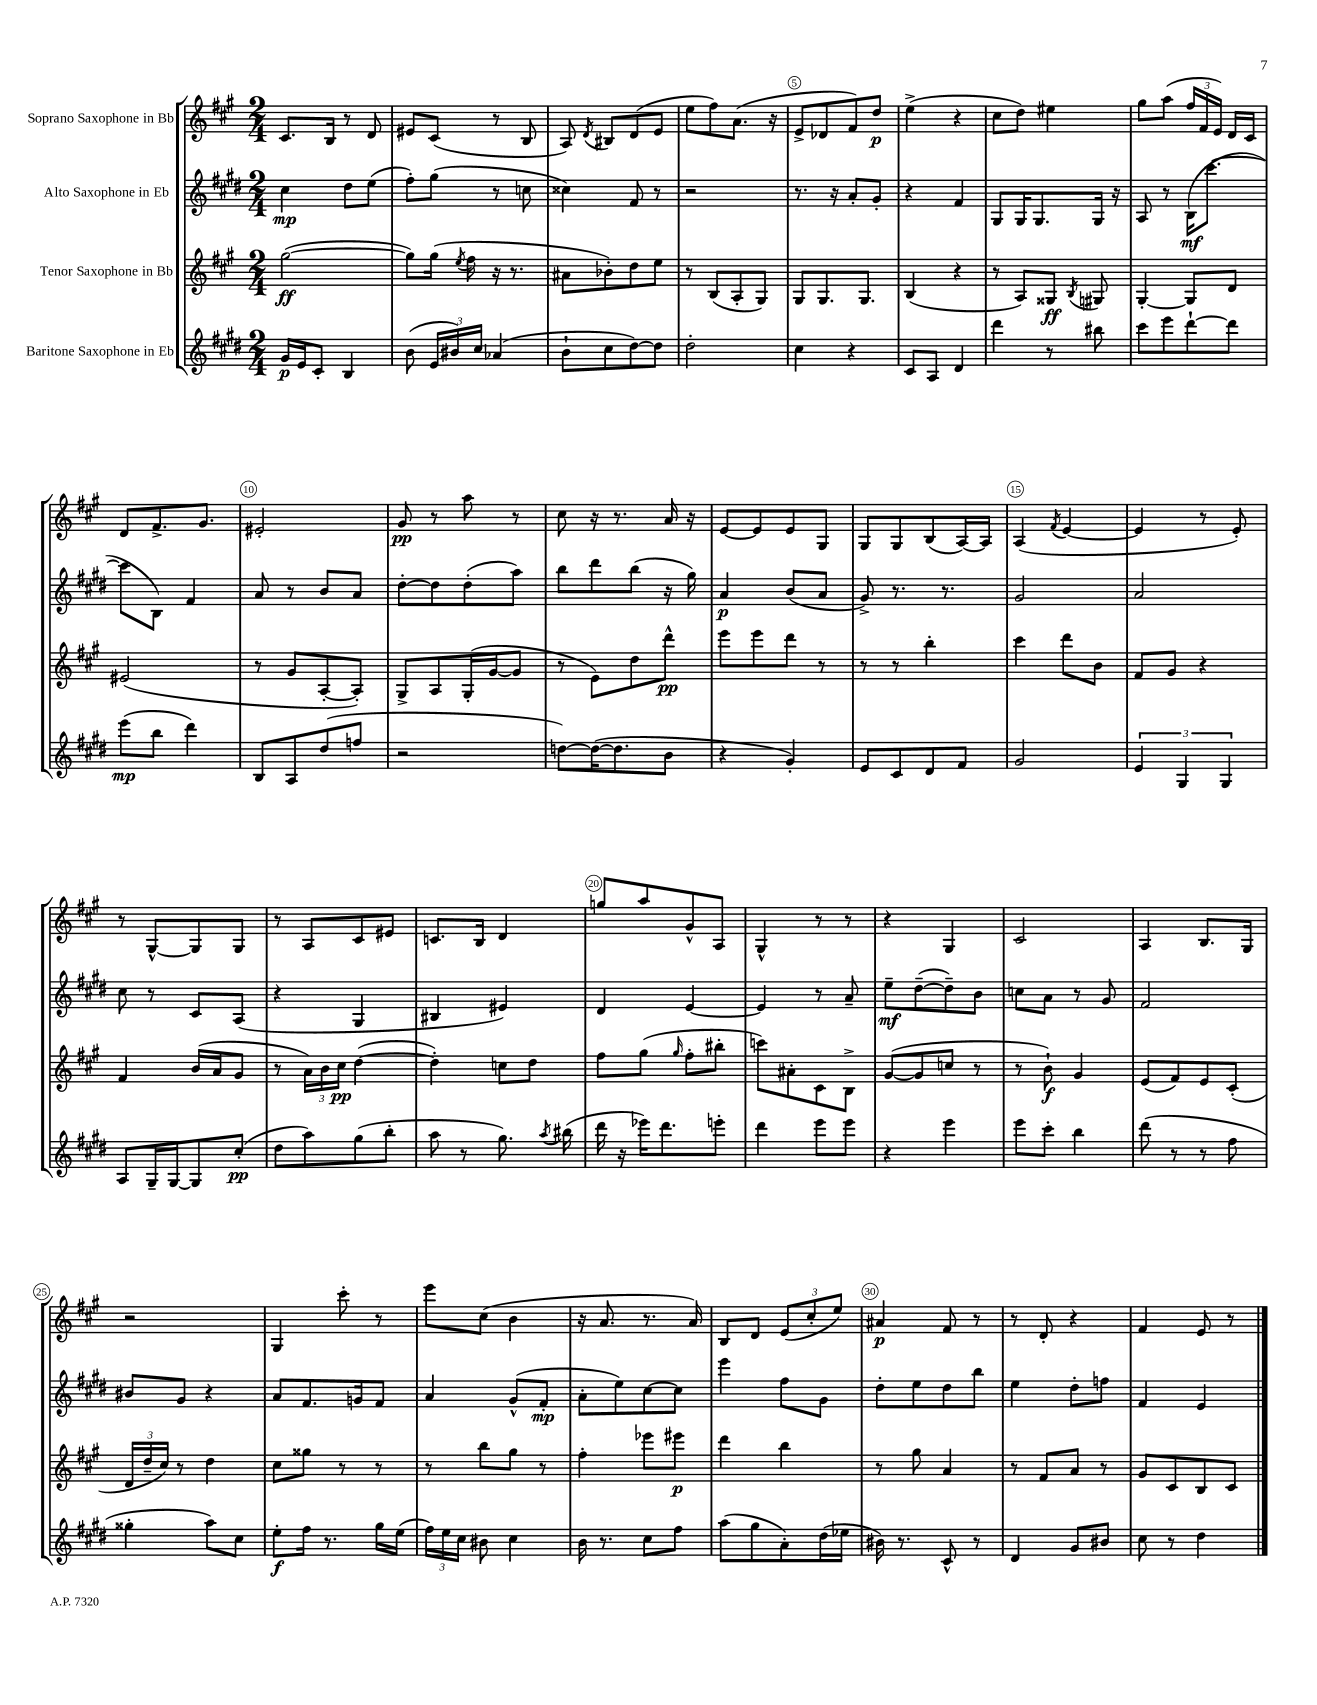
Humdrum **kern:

**kern	**kern	**kern	**kern
*staff4	*staff3	*staff2	*staff1
*clefG2	*clefG2	*clefG2	*clefG2
*k[f#c#g#d#]	*k[f#c#g#]	*k[f#c#g#d#]	*k[f#c#g#]
*M2/4	*M2/4	*M2/4	*M2/4
16g#	([2gg#	4cc#	8.c#
16e	.	.	.
8c#'	.	.	.
.	.	.	16B
4B	.	8dd#	8r
.	.	(8ee	8d
=	=	=	=
(8b	8gg#])	8ff#')	8e#
24e	(16gg#	(8gg#	(8c#
24b#)	.	.	.
.	8qee	.	.
.	16ff#	.	.
24cc#	.	.	.
(4a-	16r	8r	8r
.	8.r	.	.
.	.	8cc	8B
=	=	=	=
8b`	8a#	4cc##)	8A)
.	.	.	8qd
8cc#	8b-')	.	8B#
[8dd#)	8dd	8f#	(8d
8dd#]	8ee	8r	8e
=	=	=	=
2dd#'	8r	2r	8ee
.	(8B	.	8ff#)
.	8A'	.	(8.a
.	8G#)	.	.
.	.	.	16r
=	=	=	=
4cc#	8G#	8.r	8e^
.	8.G#	.	8d-
.	.	16r	.
4r	.	8a'	8f#)
.	8.G#	.	.
.	.	8g#'	8dd
=	=	=	=
8c#	(4B	4r	(4ee^
8A	.	.	.
4d#	4r	4f#	4r
=	=	=	=
4ddd#	8r	8G#	8cc#
.	8A)	16G#	8dd)
.	.	8.G#	.
8r	8G##	.	4ee#
.	8qB	.	.
8bb#	8G#	16G#	.
.	.	16r	.
=	=	=	=
8ccc#	[4G#'	8A	8gg#
8eee	.	8r	(8aa
[8ddd#`	8G#]	(16B	24ff#
.	.	.	24f#
.	.	[8.ccc#	.
.	.	.	24e)
8ddd#]	8d	.	16d
.	.	.	16c#
=	=	=	=
(8eee	(2e#	8ccc#]	8d
8bb	.	8B)	8.f#^
4ddd#)	.	4f#	.
.	.	.	8.g#
=	=	=	=
8B	8r	8a	2e#'
8A	8g#	8r	.
(8dd#	[8A'	8b	.
8ff	8A'])	8a	.
=	=	=	=
2r	8G#^	[8dd#'	8g#
.	8A	8dd#]	8r
.	(16G#'	(8dd#'	8aa
.	[16g#	.	.
.	8g#]	8aa)	8r
=	=	=	=
[8dd)	8r	8bb	8cc#
(16dd_	8e)	8ddd#	16r
8.dd]	.	.	8.r
.	8dd	(8bb	.
8b	8ddd^^	16r	16a
.	.	16gg#)	16r
=	=	=	=
4r	8eee	4a	[8e
.	8eee	.	8e]
4g#')	8ddd	(8b	8e
.	8r	8a	8G#
=	=	=	=
8e	8r	8g#^)	8G#
8c#	8r	8.r	8G#
8d#	4bb'	.	(8B
.	.	8.r	.
8f#	.	.	[16A)
.	.	.	16A]
=	=	=	=
2g#	4ccc#	2g#	(4A
.	.	.	8qf#
.	8ddd	.	[4e
.	8b	.	.
=	=	=	=
6e	8f#	2a	4e]
.	8g#	.	.
6G#	.	.	.
.	4r	.	8r
6G#	.	.	.
.	.	.	8e')
=	=	=	=
8A	4f#	8cc#	8r
16G#~	.	8r	[8G#^^
[16G#	.	.	.
8G#]	(16b	8c#	8G#]
.	16a	.	.
(8cc#'	8g#	(8A	8G#
=	=	=	=
8dd#	8r	4r	8r
8aa)	24a)	.	8A
.	24b	.	.
.	24cc#	.	.
(8gg#	([4dd	4G#	8c#
8bb'	.	.	8e#
=	=	=	=
8aa	4dd'])	4B#	8.c
8r	.	.	.
.	.	.	16B
8.gg#)	8cc	4e#)	4d
.	8dd	.	.
8qaa	.	.	.
(16bb#	.	.	.
=	=	=	=
16ddd#	8ff#	4d#	8gg
16r	.	.	.
16eee-)	(8gg#	.	8aa
8.ddd#	.	.	.
.	16qqgg#	.	.
.	8ff#'	[4e	8g#^^
8eee'	8bb#'	.	8A
=	=	=	=
4ddd#	8ccc)	4e]	4G#^^
.	8a#'	.	.
8eee	8c#	8r	8r
8eee	8B^	8a~	8r
=	=	=	=
4r	([8g#	8ee~	4r
.	8g#]	([8dd#~	.
4eee	8cc	8dd#~])	4G#
.	8r	8b	.
=	=	=	=
8eee	8r	8cc	2c#
8ccc#'	8b`)	8a	.
4bb	4g#	8r	.
.	.	8g#	.
=	=	=	=
(8ddd#	(8e	2f#	4A
8r	8f#)	.	.
8r	8e	.	8.B
8ff#	(8c#'	.	.
.	.	.	16G#
=	=	=	=
4gg##'	24d	8b#	2r
.	24dd~	.	.
.	24cc#)	.	.
.	8r	8g#	.
8aa)	4dd	4r	.
8cc#	.	.	.
=	=	=	=
8ee'	8cc#	8a	4G#
16ff#	8gg##	8.f#	.
8.r	.	.	.
.	8r	.	8ccc#'
.	.	16g	.
16gg#	8r	8f#	8r
(16ee	.	.	.
=	=	=	=
24ff#)	8r	4a	8eee
24ee	.	.	.
24cc#	.	.	.
8b#	8bb	.	(8cc#
4cc#	8gg#	(8g#^^	4b
.	8r	8f#'	.
=	=	=	=
16b	4ff#'	8a'	16r
8.r	.	.	8.a
.	.	8ee)	.
8cc#	8eee-	[8cc#	8.r
8ff#	8eee#	8cc#]	.
.	.	.	16a)
=	=	=	=
(8aa	4ddd	4eee	8B
8gg#	.	.	8d
8a')	4bb	8ff#	(12e
.	.	.	12cc#'
(16dd#	.	8g#	.
.	.	.	12ee)
16ee-	.	.	.
=	=	=	=
16b#)	8r	8dd#'	4a#
8.r	.	.	.
.	8gg#	8ee	.
8c#^^	4a	8dd#	8f#
8r	.	8bb	8r
=	=	=	=
4d#	8r	4ee	8r
.	8f#	.	8d'
8g#	8a	8dd#'	4r
8b#	8r	8ff	.
=	=	=	=
8cc#	8g#	4f#	4f#
8r	8c#	.	.
4dd#	8B	4e	8e
.	8c#	.	8r
==	==	==	==
*-	*-	*-	*-
